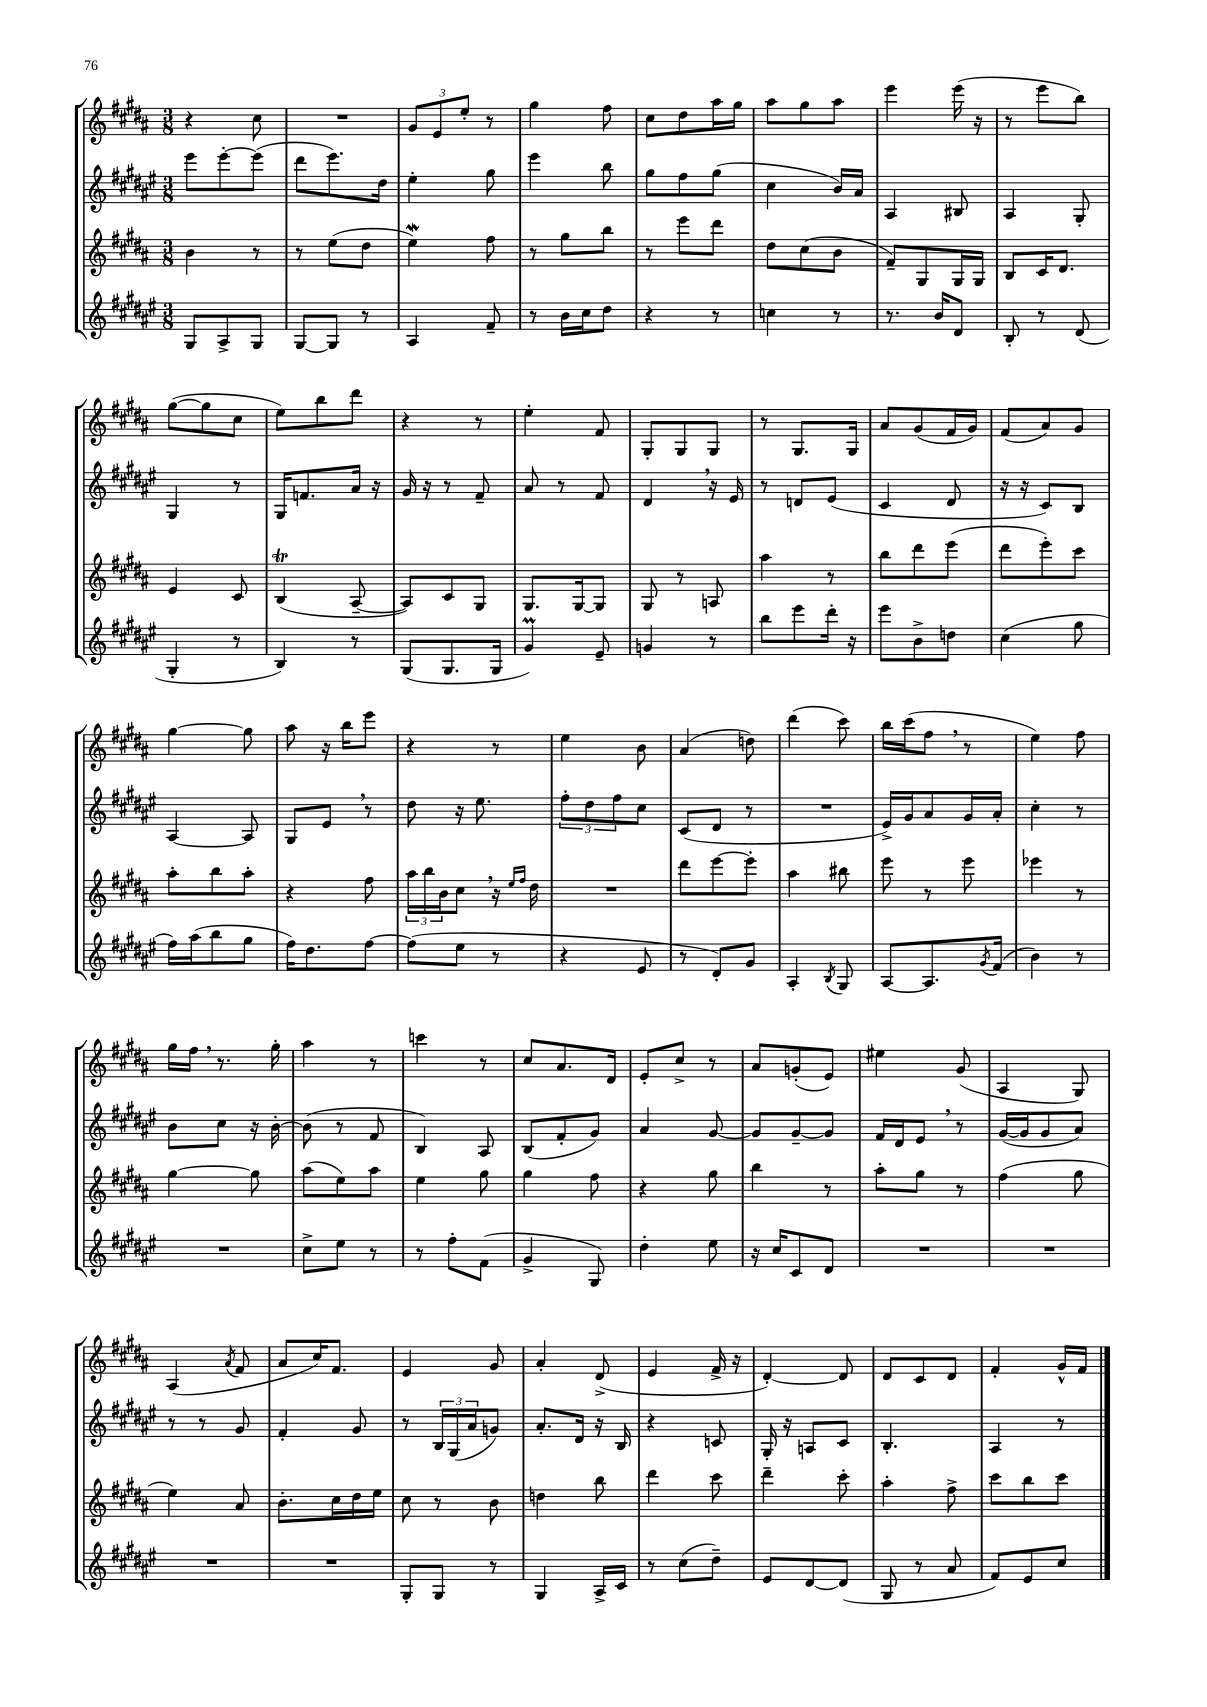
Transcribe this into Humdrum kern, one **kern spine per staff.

**kern	**kern	**kern	**kern
*part4	*part3	*part2	*part1
*staff4	*staff3	*staff2	*staff1
*clefG2	*clefG2	*clefG2	*clefG2
*k[f#c#g#d#a#e#]	*k[f#c#g#d#a#]	*k[f#c#g#d#a#e#]	*k[f#c#g#d#a#]
*M3/8	*M3/8	*M3/8	*M3/8
=97	=97	=97	=97
8G#/L	4b\	8eee#\L	4r
8A#^/	.	[8eee#'\	.
8G#/J	8r	(8eee#\J]	8cc#\
=98	=98	=98	=98
[8G#/L	8r	8ddd#\L	4.r
8G#/J]	(8ee\L	8.eee#\)	.
8r	8dd#\J	.	.
.	.	16dd#\Jk	.
=99	=99	=99	=99
4A#/	4eew\)	4ee#'\	12g#/L
.	.	.	12e/
.	.	.	12ee'/J
8f#~/	8ff#\	8gg#\	8r
=100	=100	=100	=100
8r	8r	4eee#\	4gg#\
16b\LL	8gg#\L	.	.
16cc#\J	.	.	.
8dd#\J	8bb\J	8bb\	8ff#\
=101	=101	=101	=101
4r	8r	8gg#\L	8cc#\L
.	8eee\L	8ff#\	8dd#\
8r	8ddd#\J	(8gg#\J	16aa#\L
.	.	.	16gg#\JJ
=102	=102	=102	=102
4ccn\	8dd#\L	4cc#\	8aa#\L
.	(8cc#\	.	8gg#\
8r	8b\J	16b/LL)	8aa#\J
.	.	16a#/JJ	.
=103	=103	=103	=103
8.r	8f#~/L)	4A#/	4eee\
.	8G#/	.	.
16b/KL	.	.	.
8d#/J	16G#/L	8B#X/	(16eee\
.	16G#/JJ	.	16r
=104	=104	=104	=104
8B'/	8B/L	4A#/	8r
8r	16c#/K	.	8eee\L
.	8.d#/J	.	.
(8d#/	.	8G#'/	8bb\J)
!!LO:LB:g=z
=105	=105	=105	=105
4G#'/	4e/	4G#/	([8gg#\L
.	.	.	8gg#\]
8r	8c#/	8r	8cc#\J
=106	=106	=106	=106
4B/)	(4BT/	16G#/KL	8ee\L)
.	.	8.fn/	.
.	.	.	8bb\
8r	[8A#~/	16a#/Jk	8ddd#\J
.	.	16r	.
=107	=107	=107	=107
(8G#/L	8A#/L])	16g#/	4r
.	.	16r	.
8.G#/	8c#/	8r	.
.	8G#/J	8f#~/	8r
16G#/Jk	.	.	.
=108	=108	=108	=108
4g#M/)	8.G#/L	8a#/	4ee'\
.	.	8r	.
.	[16G#/k	.	.
8e#~/	8G#/J]	8f#/	8f#/
=109	=109	=109	=109
4gn/	8G#/	4d#,/	8G#'/L
.	8r	.	8G#/
8r	8An/	16r	8G#/J
.	.	16e#/	.
=110	=110	=110	=110
8bb\L	4aa#\	8r	8r
8eee#\	.	8dn/L	8.G#/L
16ddd#'\Jk	8r	(8e#/J	.
16r	.	.	16G#/Jk
=111	=111	=111	=111
8eee#\L	8bb\L	4c#/	8a#/L
8b^\	8ddd#\	.	(8g#/
8ddn\J	(8eee\J	8d#/	16f#/L
.	.	.	16g#/JJ)
=112	=112	=112	=112
(4cc#\	8ddd#\L	16r	(8f#/L
.	.	16r	.
.	8eee'\)	8c#/L)	8a#/)
8gg#\	8ccc#\J	8B/J	8g#/J
!!LO:LB:g=z
=113	=113	=113	=113
16ff#\LL)	8aa#'\L	[4A#/	[4gg#\
(16aa#\J	.	.	.
8bb\	8bb\	.	.
8gg#\J	8aa#'\J	8A#/]	8gg#\]
=114	=114	=114	=114
16ff#\KL)	4r	8G#/L	8aa#\
8.dd#\	.	.	.
.	.	8e#,/J	16r
.	.	.	16bb\KL
[8ff#\J	8ff#\	8r	8eee\J
=115	=115	=115	=115
(8ff#\L]	24aa#\LL	8dd#\	4r
.	24bb\	.	.
.	24b\J	.	.
8ee#\J	8cc#,\J	16r	.
.	.	8.ee#\	.
8r	16r	.	8r
.	16qqee/LL	.	.
.	16qqff#/JJ	.	.
.	16dd#\	.	.
=116	=116	=116	=116
4r	4.r	12ff#'\L	4ee\
.	.	12dd#\	.
.	.	12ff#\	.
8e#/	.	8cc#\J	8b\
=117	=117	=117	=117
8r	8ddd#\L	(8c#/L	(4a#/
8d#'/L)	[8eee\	8d#/J	.
8g#/J	8eee'\J]	8r	8ddn\)
=118	=118	=118	=118
4A#'/	4aa#\	4.r	(4ddd#\
8qB/	.	.	.
8G#/	8bb#X\	.	8ccc#\)
=119	=119	=119	=119
[8A#/L	8eee\	16e#^/LL)	16bb\LL
.	.	16g#/J	(16ccc#\J
8.A#/]	8r	8a#/	8ff#,\J
.	8eee\	16g#/L	8r
8qg#/	.	.	.
(16f#/Jk	.	16a#'/JJ	.
=120	=120	=120	=120
4b\)	4eee-X\	4cc#'\	4ee\)
8r	8r	8r	8ff#\
!!LO:LB:g=z
=121	=121	=121	=121
4.r	[4gg#\	8b\L	16gg#\LL
.	.	.	16ff#,\JJ
.	.	8cc#\J	8.r
.	8gg#\]	16r	.
.	.	[16b'\	16gg#'\
=122	=122	=122	=122
8cc#^\L	(8aa#\L	(8b\]	4aa#\
8ee#\J	8ee\)	8r	.
8r	8aa#\J	8f#/	8r
=123	=123	=123	=123
8r	4ee\	4B/)	4cccn\
8ff#'\L	.	.	.
(8f#\J	8gg#\	8A#/	8r
=124	=124	=124	=124
4g#^/	4gg#\	(8B/L	8cc#/L
.	.	8f#'/	8.a#/
8G#/)	8ff#\	8g#/J)	.
.	.	.	16d#/Jk
=125	=125	=125	=125
4dd#'\	4r	4a#/	8e'/L
.	.	.	8cc#^/J
8ee#\	8gg#\	[8g#/	8r
=126	=126	=126	=126
16r	4bb\	8g#/L]	8a#/L
16cc#/KL	.	.	.
8c#/	.	[8g#~/	(8gn'/
8d#/J	8r	8g#/J]	8e/J)
=127	=127	=127	=127
4.r	8aa#'\L	16f#/LL	4ee#X\
.	.	16d#/J	.
.	8gg#\J	8e#,/J	.
.	8r	8r	(8g#/
=128	=128	=128	=128
4.r	(4ff#\	([16g#/LL	4A#/
.	.	16g#/J]	.
.	.	8g#/	.
.	8gg#\	8a#/J)	8G#/)
!!LO:LB:g=z
=129	=129	=129	=129
4.r	4ee\)	8r	(4A#/
.	.	8r	.
.	.	.	8qa#/
.	8a#/	8g#/	8f#/
=130	=130	=130	=130
4.r	8.b'\L	4f#'/	8a#/L
.	.	.	16cc#/K)
.	16cc#\L	.	8.f#/J
.	16dd#\	8g#/	.
.	16ee\JJ	.	.
=131	=131	=131	=131
8G#'/L	8cc#\	8r	4e/
8G#/J	8r	24B/LL	.
.	.	(24G#/	.
.	.	24a#/J	.
8r	8b\	8gn/J)	8g#/
=132	=132	=132	=132
4G#/	4ddn\	8.a#'/L	4a#'/
.	.	16d#/Jk	.
16A#^/LL	8bb\	16r	(8d#^/
16c#/JJ	.	16B/	.
=133	=133	=133	=133
8r	4ddd#\	4r	4e/
(8cc#\L	.	.	.
8dd#~\J)	8ccc#\	8cn/	16f#^/
.	.	.	16r
=134	=134	=134	=134
8e#/L	4ddd#~\	16G#'/	[4d#'/)
.	.	16r	.
[8d#/	.	8An/L	.
(8d#/J]	8ccc#'\	8c#/J	8d#/]
=135	=135	=135	=135
8G#/	4aa#'\	4.B'/	8d#/L
8r	.	.	8c#/
8a#/	8ff#^\	.	8d#/J
=136	=136	=136	=136
8f#/L)	8ccc#\L	4A#/	4f#'/
8e#/	8bb\	.	.
8cc#/J	8ccc#\J	8r	16g#^^/LL
.	.	.	16f#/JJ
==	==	==	==
*-	*-	*-	*-
